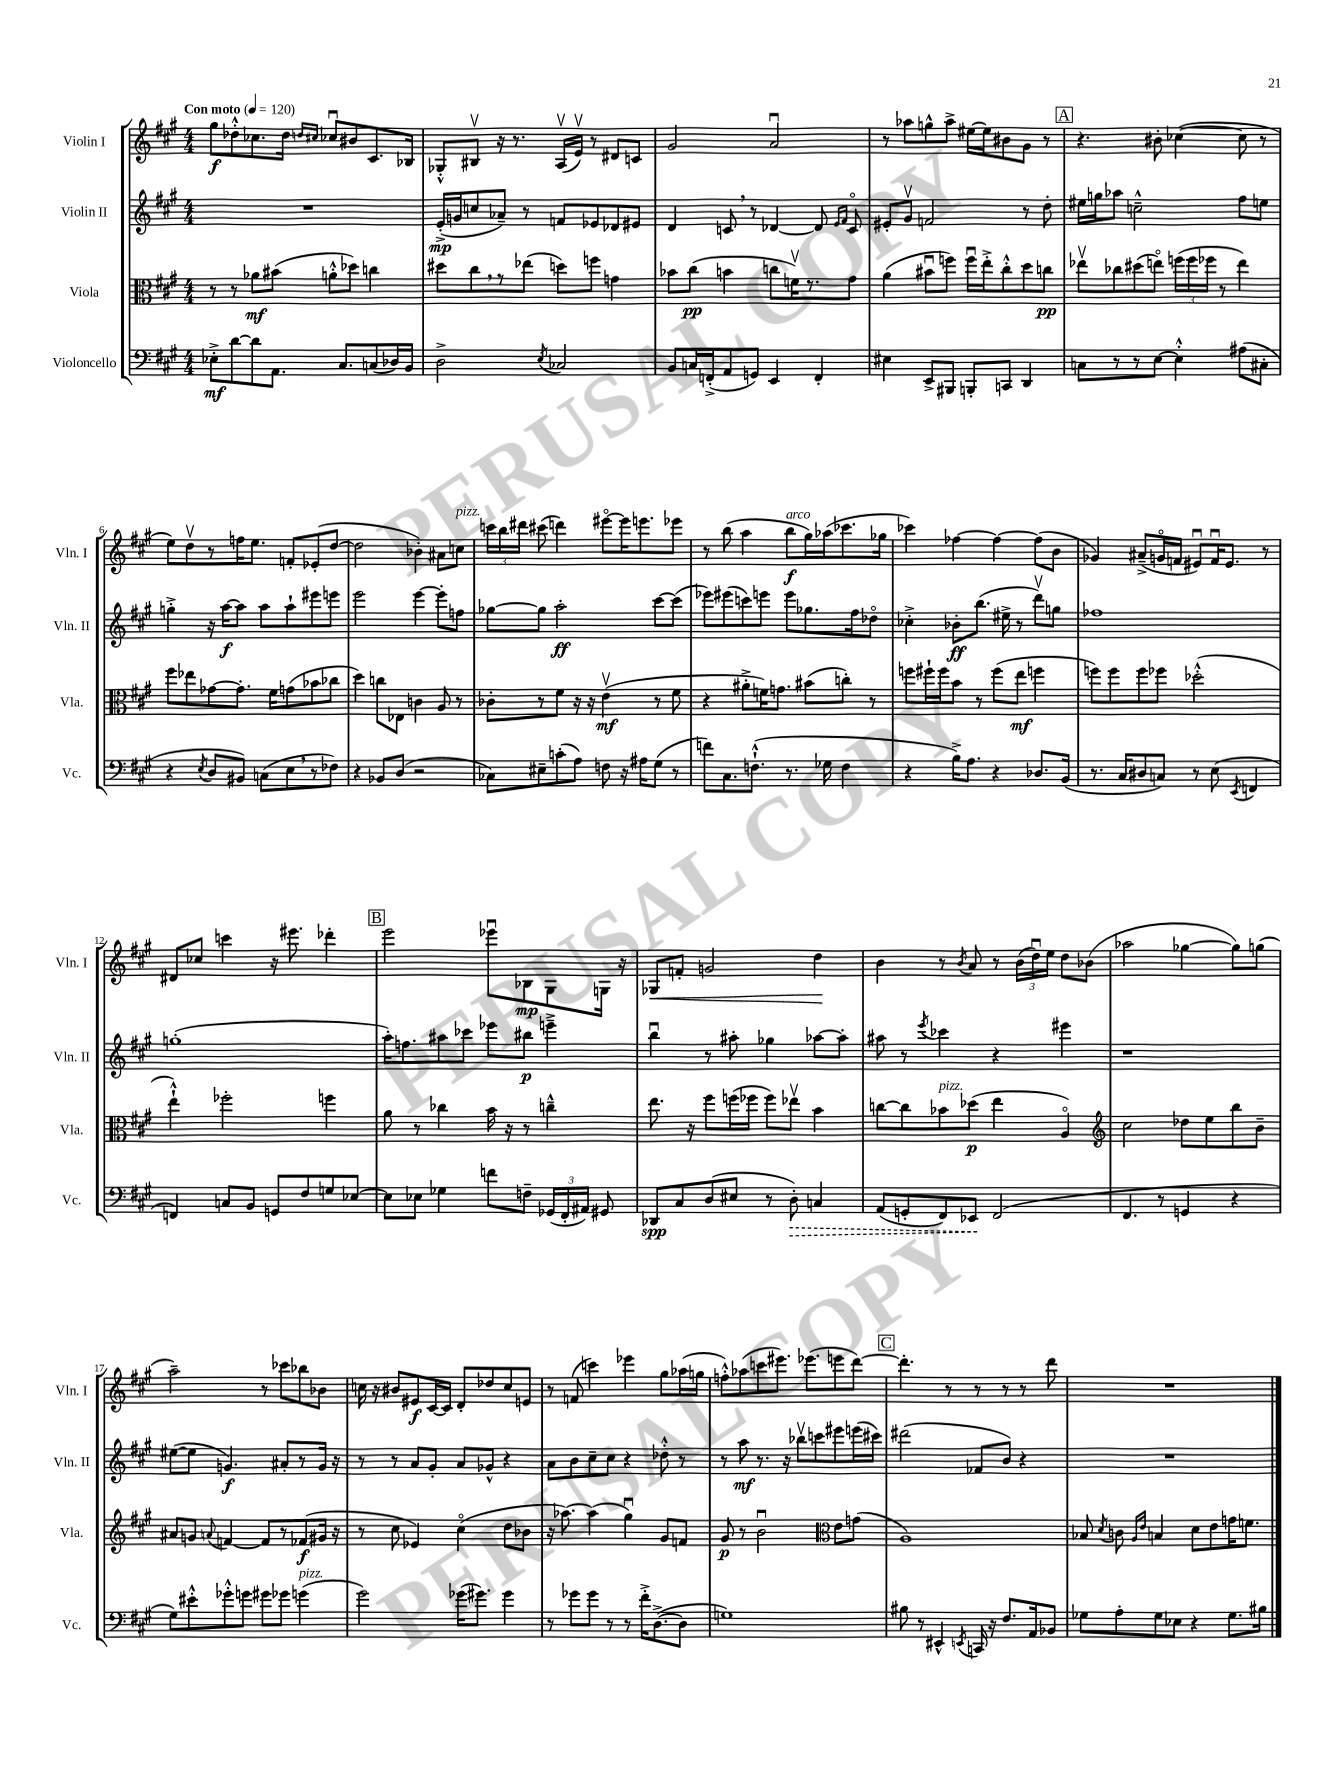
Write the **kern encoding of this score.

**kern	**dynam	**kern	**dynam	**kern	**dynam	**kern	**dynam
*part4	*part4	*part3	*part3	*part2	*part2	*part1	*part1
*staff4	*staff4	*staff3	*staff3	*staff2	*staff2	*staff1	*staff1
*I"Violoncello	*	*I"Viola	*	*I"Violin II	*	*I"Violin I	*
*I'Vc.	*	*I'Vla.	*	*I'Vln. II	*	*I'Vln. I	*
*clefF4	*	*clefC3	*	*clefG2	*	*clefG2	*
*k[f#c#g#]	*	*k[f#c#g#]	*	*k[f#c#g#]	*	*k[f#c#g#]	*
*M4/4	*	*M4/4	*	*M4/4	*	*M4/4	*
*MM120	*	*MM120	*	*MM120	*	*MM120	*
=1	=1	=1	=1	=1	=1	=1	=1
!	!	!	!	!	!	!LO:TX:a:B:t=Con moto	!
8E-X'^\L	mf	8r	.	1r	.	8gg#\L	f
[8d\	.	8r	.	.	.	8dd-X'^^\	.
8d\]	.	8a-X\L	mf	.	.	8.cc-X\	.
8.AA\J	.	(8b#X\J	.	.	.	.	.
.	.	.	.	.	.	16dd-\Jk	.
.	.	.	.	.	.	16qqddn/LL	.
.	.	.	.	.	.	16qqcc#X/JJ	.
.	.	8an'^^\L	.	.	.	8cc-Xu/L	.
8.C#/L	.	.	.	.	.	.	.
.	.	8dd-X\J)	.	.	.	8b#X/	.
(8Cn/	.	4ccn\	.	.	.	8.c#/	.
16D-X/L)	.	.	.	.	.	.	.
16BB/JJ	.	.	.	.	.	16B-X/Jk	.
=2	=2	=2	=2	=2	=2	=2	=2
2D^\	.	8dd#X\L	.	(16e'^/LL	mp	8G-X'^^/L	.
.	.	.	.	16gn/J	.	.	.
.	.	8cc#,\	.	8ccn/	.	8B#Xv/J	.
.	.	8r	.	8a-X~/J)	.	16r	.
.	.	.	.	.	.	8.r	.
.	.	(8ee-X\J	.	8r	.	.	.
8qE/	.	.	.	.	.	.	.
2C-X/	.	8ddn\L)	.	8fn/L	.	(16Av/LL	.
.	.	.	.	.	.	16ev/JJ)	.
.	.	8ffn\J	.	8e-X/	.	8r	.
.	.	4gn\	.	8d-X/	.	8d#X/L	.
.	.	.	.	8e#X/J	.	8cn/J	.
=3	=3	=3	=3	=3	=3	=3	=3
8BB/L	.	8b-X\L	.	4d/	.	2g#/	.
16Cn/L	.	(8cc#\J	pp	.	.	.	.
(16FFn'^/J	.	.	.	.	.	.	.
8AA/	.	4bn\	.	8cn,/	.	.	.
8GGn/J)	.	.	.	8r	.	.	.
4EE/	.	8ccn\L	.	[4d-X/	.	2au/	.
.	.	16fnv\K)	.	.	.	.	.
.	.	8.r	.	.	.	.	.
4FF'/	.	.	.	8d-/]	.	.	.
.	.	.	.	16qqe/LL	.	.	.
.	.	.	.	16qqf#/JJ	.	.	.
.	.	8g#\J	.	8c/	.	.	.
=4	=4	=4	=4	=4	=4	=4	=4
4E#X\	.	(4a\	.	8e#X'/L	.	8r	.
.	.	.	.	8g#v/J	.	8aa-X\L	.
8EE^/L	.	8b#Xu\L	.	2fn/	.	8ggn^^\	.
8BBB#X/J	.	8ffn\J)	.	.	.	8aa-^\J	.
8BBBn'/L	.	16ffu\LL	.	.	.	[16ee#X\LL	.
.	.	16ee'^\J	.	.	.	16ee#\J]	.
8CCn/J	.	8cc#'^^\	.	.	.	8b#X\	.
4DD/	.	8dd\	.	8r	.	8g#\J	.
.	.	8ccn\J	pp	8dd'\	.	8r	.
!!LO:REH:place=s1:t=A
=5	=5	=5	=5	=5	=5	=5	=5
8Cn\L	.	8ee-Xv\L	.	16ee#X\LL	.	4.r	.
.	.	.	.	16ggn\J	.	.	.
8r	.	8cc-X\	.	8aa-X\J	.	.	.
8r	.	(8dd#X\	.	2ccn~^^\	.	.	.
[8E\J	.	8een\J)	.	.	.	8b#X'\	.
4E'^^\]	.	(24ffn\LL	.	.	.	([4cc-X\	.
.	.	24ff\	.	.	.	.	.
.	.	24ff-X\JJ	.	.	.	.	.
.	.	8r	.	.	.	.	.
(8A#X\L	.	4ee\)	.	8ff#\L	.	8cc-\]	.
8C#X'\J	.	.	.	8een\J	.	8r	.
!!LO:LB:g=z
=6	=6	=6	=6	=6	=6	=6	=6
4r	.	8ff#\L	.	4ggn'^\	.	8ee\L)	.
.	.	8ee-X\	.	.	.	8ddv\	.
8qE/	.	.	.	.	.	.	.
8D/L	.	[8g-X\	.	16r	.	8r	.
.	.	.	.	[16aa\KL	f	.	.
8BB#X/J)	.	8.g-'\J]	.	8aa\J]	.	16ffn\K	.
.	.	.	.	.	.	8.ee\J	.
(8Cn\L	.	.	.	8aa\L	.	.	.
.	.	16f#\KL	.	.	.	.	.
8E,\	.	(8gn\	.	8aa`\	.	8fn'/L	.
8r	.	8b-X\	.	8eee#X\	.	(8e-X'/	.
8F-X\J)	.	8cc-X\J	.	8eeen\J	.	[8dd/J	.
=7	=7	=7	=7	=7	=7	=7	=7
4r	.	4dd\)	.	2eee\	.	2dd\]	.
8BB-X/L	.	8ccn\L	.	.	.	.	.
(8D/J	.	8E-X\J	.	.	.	.	.
2r	.	4cn\	.	[4eee\	.	4b-X'\)	.
.	.	8A/	.	8eee'\L]	.	8a#X\L	.
!	!	!	!	!	!	!LO:TX:a:i:t=pizz.	!
.	.	8r	.	8ffn\J	.	8ccn\J	.
=8	=8	=8	=8	=8	=8	=8	=8
8C-X\L)	.	8c-X'\L	.	[8gg-X\L	.	24cccn\LL	.
.	.	.	.	.	.	24bb\	.
.	.	.	.	.	.	24ddd#X\JJ	.
8E#X~\	.	8r	.	8gg-\J]	.	(8ccc#X\	.
(8cn'\	.	8f#\J	.	2aa'\	ff	4dddn\)	.
8A\J)	.	16r	.	.	.	.	.
.	.	16r	.	.	.	.	.
8Fn\	.	(4ev\	mf	.	.	[8eee#X\L	.
16r	.	.	.	.	.	16eee#\K]	.
16A#X\KL	.	.	.	.	.	8.eeen\	.
(8G#\J	.	8r	.	[8ccc#\L	.	.	.
8r	.	8f#\	.	(8ccc#\J]	.	8eee-X\J	.
=9	=9	=9	=9	=9	=9	=9	=9
8fn\L)	.	4r	.	8eee-X\L)	.	8r	.
8.C#\	.	.	.	(8eee#X\	.	(8bb\	.
.	.	8a#X'^\L	.	8cccn\)	.	4aa\	.
(8.Fn`^^\J	.	.	.	.	.	.	.
.	.	16fn\K)	.	8eeen\J	.	.	.
.	.	8.gn\J	.	.	.	.	.
!	!	!	!	!	!	!LO:TX:a:i:t=arco	!
8.r	.	.	.	8eee\L	.	8bb\L	f
.	.	(8b#X\L	.	8.gg-X\	.	16gg#\L)	.
16G-X\	.	.	.	.	.	(16aa-X\J	.
4F\	.	8ccn'\J)	.	.	.	8.ccc-X\	.
.	.	.	.	16ff#\k	.	.	.
.	.	8r	.	8dd-X\J	.	.	.
.	.	.	.	.	.	16gg-X\Jk	.
=10	=10	=10	=10	=10	=10	=10	=10
4r	.	8ffn\L	.	4cc-X'^\	.	4ccc-X\)	.
.	.	16ff#X`\L	.	.	.	.	.
.	.	16ff#\J	.	.	.	.	.
16B^\KL)	.	8b\J	.	8b-X'\L	ff	[4ff-X\	.
8.A\J	.	.	.	.	.	.	.
.	.	8r	.	(8.bb\J	.	.	.
4r	.	(8ff#\L	.	.	.	4ff-\_	.
.	.	.	.	16ee#X^\	.	.	.
.	.	8ee\J	mf	8r	.	.	.
8.D-X/L	.	4ffn\	.	8dddv\L)	.	(8ff-\L]	.
.	.	.	.	8ggn\J	.	8b\J	.
(16BB/Jk	.	.	.	.	.	.	.
=11	=11	=11	=11	=11	=11	=11	=11
8.r	.	8ffn\L)	.	1ff-X	.	4g-X/)	.
.	.	8ff\	.	.	.	.	.
16C#/KL	.	.	.	.	.	.	.
8D#X/	.	8ff\	.	.	.	(8a#X~^/L	.
8Cn/J)	.	8ff-X\J	.	.	.	16gn/L	.
.	.	.	.	.	.	16fn/JJ	.
8r	.	(2dd-X'^^\	.	.	.	8e#Xu/L)	.
(8E\	.	.	.	.	.	16fu/K	.
.	.	.	.	.	.	8.e#/J	.
8qEE/	.	.	.	.	.	.	.
4FFn/	.	.	.	.	.	.	.
.	.	.	.	.	.	8r	.
!!LO:LB:g=z
=12	=12	=12	=12	=12	=12	=12	=12
4FFn/)	.	4ee`^^\)	.	(1ggn'	.	8d#X/L	.
.	.	.	.	.	.	8cc-X/J	.
8Cn/L	.	2ff-X'\	.	.	.	4cccn\	.
8BB/J	.	.	.	.	.	.	.
8GGn/L	.	.	.	.	.	16r	.
.	.	.	.	.	.	8.eee#X\	.
8F#/	.	.	.	.	.	.	.
8Gn/	.	4ffn\	.	.	.	4ddd-X'\	.
[8E-X/J	.	.	.	.	.	.	.
!!LO:REH:place=s1:t=B
=13	=13	=13	=13	=13	=13	=13	=13
8E-\L]	.	8a\	.	16aa'\KL)	.	2eee\	.
.	.	.	.	8.ffn\	.	.	.
8E-X\J	.	8r	.	.	.	.	.
4G-X\	.	4cc-X\	.	8aa#X\	.	.	.
.	.	.	.	8ccc-X\J	.	.	.
8fn\L	.	16b\	.	8eee-X\L	.	8eee-Xu\L	.
.	.	16r	.	.	.	.	.
8Fn~\J	.	8r	.	8bb#X\J	p	8B-X\	mp
(24GG-X/LL	.	4ccn~^^\	.	4eeen~^\	.	8G#\	.
24FF#'/	.	.	.	.	.	.	.
24AA#X/JJ)	.	.	.	.	.	.	.
8GG#X/	.	.	.	.	.	16Gn\Jk	.
.	.	.	.	.	.	16r	.
=14	=14	=14	=14	=14	=14	=14	=14
!	!	!	!	!	!	!	!LO:HP:b
8DD-X/L	spp	8.ee\	.	4bbu\	.	8G-X/L	<
8C#/	.	.	.	.	.	8fn'/J	.
.	.	16r	.	.	.	.	.
(8D/	.	8ff#\L	.	8r	.	2gn/	.
8E#X/J	.	(16ffn\L	.	8aa#X'\	.	.	.
.	.	16ff-X\JJ	.	.	.	.	.
8r	.	8ff-\L)	.	4gg-X\	.	.	.
!	!LO:HP:b	!	!	!	!	!	!
8D'\)	>	8ee-Xv\J	.	.	.	.	.
4Cn/	.	4b\	.	[8aa-X\L	.	4dd\	.
.	.	.	.	8aa-'\J]	.	.	.
.	.	.	.	.	.	.	[
=15	=15	=15	=15	=15	=15	=15	=15
(8AA/L	.	[8ccn\L	.	8aa#X\	.	4b\	.
8GGn'/	.	8cc\]	.	8r	.	.	.
.	.	.	.	8qeee/	.	.	.
!	!	!LO:TX:a:i:t=pizz.	!	!	!	!	!
8FF#/)	.	8b-X\	.	4ccc-X\	.	8r	.
.	.	.	.	.	.	8qb/	.
8EE-X/J	.	(8dd-X\J	p	.	.	8a/	.
(2FF#/	]	4ee\	.	4r	.	8r	.
.	.	.	.	.	.	(24b\LL	.
.	.	.	.	.	.	24ddu\)	.
.	.	.	.	.	.	24ee\JJ	.
.	.	4A/)	.	4eee#X\	.	8dd\L	.
.	.	.	.	.	.	(8b-X\J	.
=16	=16	=16	=16	=16	=16	=16	=16
*	*	*clefG2	*	*	*	*	*
4.FF#/	.	2cc#\	.	1r	.	2aa-X\	.
8r	.	.	.	.	.	.	.
4GGn/	.	8dd-X\L	.	.	.	[4gg-X\	.
.	.	8ee\	.	.	.	.	.
4r	.	8bb\	.	.	.	8gg-\L])	.
.	.	8b~\J	.	.	.	(8ggn\J	.
!!LO:LB:g=z
=17	=17	=17	=17	=17	=17	=17	=17
8G#\L)	.	8a#X/L	.	([8ee#X\L	.	2aa~\)	.
8e#X'^^\	.	8gn/J	.	8ee#\J]	.	.	.
.	.	8qqan/	.	.	.	.	.
8g-X'^^\	.	[4fn/	.	4.gn/)	f	.	.
8gn\J	.	.	.	.	.	.	.
8g#X\L	.	8f/L]	.	.	.	8r	.
8g-X\J	.	8r	.	8a#X'/L	.	8ccc-X\L	.
!LO:TX:a:i:t=pizz.	!	!	!	!	!	!	!
(4gn\	.	(8f-X/	f	8r	.	8bb-X\	.
.	.	16g#X/Jk	.	16g/Jk	.	8b-X\J	.
.	.	16r	.	16r	.	.	.
=18	=18	=18	=18	=18	=18	=18	=18
2g#\)	.	8r	.	8r	.	16ccn\	.
.	.	.	.	.	.	16r	.
.	.	8cc#\	.	8r	.	8b#X/L	.
.	.	4e-X/)	.	8a/L	.	8e#X/	f
.	.	.	.	8g#'/J	.	[16c#/L	.
.	.	.	.	.	.	16c#/JJ]	.
(16g-X\KL	.	(4cc#\	.	8a/L	.	8d'/L	.
8.g#X\J)	.	.	.	.	.	.	.
.	.	.	.	8g-X^^/J	.	8dd-X/	.
4g#\	.	8dd\L	.	4r	.	8cc/	.
.	.	8b-X\J	.	.	.	8en/J	.
=19	=19	=19	=19	=19	=19	=19	=19
8r	.	16r	.	8a\L	.	8r	.
.	.	[8.aa-X\)	.	.	.	.	.
8g-X\L	.	.	.	8b\	.	(8fn/	.
8g-\J	.	(4aa-\]	.	8cc#~\	.	4cccn\)	.
8r	.	.	.	8cc#\J	.	.	.
8r	.	4gg#u\)	.	4r	.	4eee-X\	.
16f#'^\KL	.	.	.	.	.	.	.
([8.D^\	.	.	.	.	.	.	.
.	.	8g#/L	.	8dd-X'^^\	.	8gg#\L	.
8D\J]	.	8fn/J	.	8r	.	(16aa-X\L	.
.	.	.	.	.	.	16ggn\JJ	.
=20	=20	=20	=20	=20	=20	=20	=20
1Gn)	.	8g#/	p	8r	.	8ffn'^^\L)	.
.	.	8r	.	8aa\	mf	(8aa-X\	.
.	.	2bu\	.	8.r	.	8cccn\	.
.	.	.	.	.	.	8.eee#X\J)	.
.	.	.	.	16r	.	.	.
.	.	.	.	8bb-Xv\L	.	.	.
.	.	.	.	.	.	(8.eee-X\L	.
.	.	.	.	8cccn\	.	.	.
*	*	*clefC3	*	*	*	*	*
.	.	8e\L	.	8eee#X\	.	8eeen\	.
.	.	(8gn\J	.	(16eeen\L	.	[8ddd\J)	.
.	.	.	.	16ccc#X\JJ)	.	.	.
!!LO:REH:place=s1:t=C
=21	=21	=21	=21	=21	=21	=21	=21
8B#X\	.	1A)	.	(2ddd#X\	.	4.ddd'\]	.
8r	.	.	.	.	.	.	.
4EE#X^^/	.	.	.	.	.	.	.
.	.	.	.	.	.	8r	.
8qEEn/	.	.	.	.	.	.	.
16CCn/	.	.	.	8f-X/L	.	8r	.
16r	.	.	.	.	.	.	.
8.F#/L	.	.	.	8b/J)	.	8r	.
.	.	.	.	4r	.	8r	.
16AA/k	.	.	.	.	.	.	.
8BB-X/J	.	.	.	.	.	8ddd\	.
=22	=22	=22	=22	=22	=22	=22	=22
8G-X\L	.	8B-X/	.	1r	.	1r	.
.	.	8qd/	.	.	.	.	.
8A'\	.	8cn\	.	.	.	.	.
.	.	16qqA/LL	.	.	.	.	.
.	.	16qqe/JJ	.	.	.	.	.
8G-\	.	4Bn/	.	.	.	.	.
8E-X\J	.	.	.	.	.	.	.
4r	.	8d\L	.	.	.	.	.
.	.	8e\	.	.	.	.	.
8.G-\L	.	16gn\K	.	.	.	.	.
.	.	8.fn\J	.	.	.	.	.
16B#X\Jk	.	.	.	.	.	.	.
==	==	==	==	==	==	==	==
*-	*-	*-	*-	*-	*-	*-	*-
